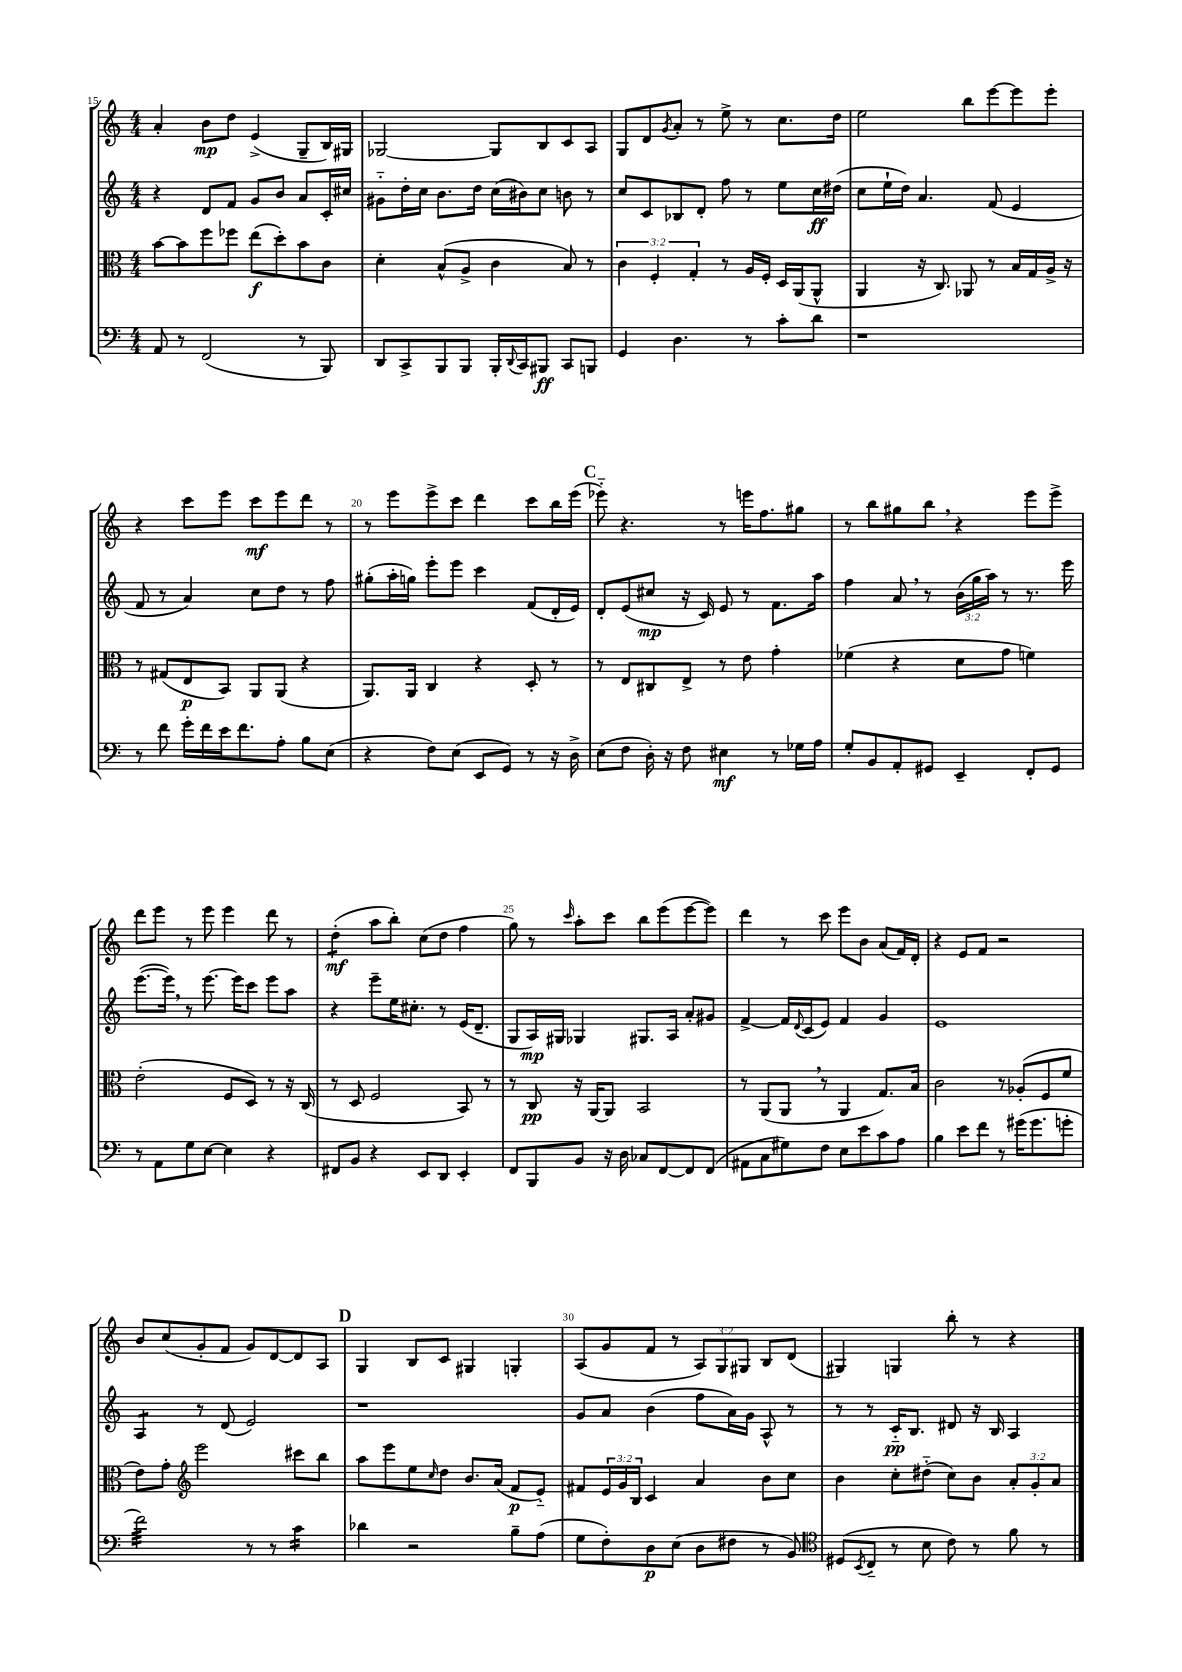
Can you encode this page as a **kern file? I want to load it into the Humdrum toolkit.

**kern	**kern	**kern	**kern
*staff4	*staff3	*staff2	*staff1
*clefF4	*clefC3	*clefG2	*clefG2
*k[]	*k[]	*k[]	*k[]
*M4/4	*M4/4	*M4/4	*M4/4
8AA	[8b	4r	4a'
8r	8b]	.	.
(2FF	8ff	8d	8b
.	8ff-	8f	8dd
.	(8ee	8g	(4e^
.	8dd')	8b	.
8r	8b	8a	8G~
8BBB)	8c	16c'	16B)
.	.	16cc#	16G#
=	=	=	=
8DD	4d'	8g#'~	[2G-
8CC^	.	16dd'	.
.	.	16cc	.
8BBB	(8B^^	8.b	.
8BBB	8A^	.	.
.	.	16dd	.
16BBB'	4c	(16cc	8G-]
8qqDD	.	.	.
16CC	.	16b#)	.
8BBB#	.	8cc	8B
8CC	8B)	8b	8c
8BBB	8r	8r	8A
=	=	=	=
4GG	6c	8cc	8G
.	.	8c	8d
.	6F'	.	.
.	.	.	8qg
4.D	.	8B-	8a'
.	6G'	.	.
.	.	8d'	8r
.	8r	8ff	8ee^
8r	16A	8r	8r
.	16F'	.	.
8c'	16D	8ee	8.cc
.	(16AA	.	.
8d	8AA^^	16cc	.
.	.	(16dd#	16dd
=	=	=	=
1r	4AA	8cc	2ee
.	.	16ee`	.
.	.	16dd)	.
.	16r	4.a	.
.	8.C)	.	.
.	8AA-	.	8bb
.	8r	(8f	[8eee
.	16B	4e	8eee]
.	16G	.	.
.	16A^	.	8eee'
.	16r	.	.
=	=	=	=
8r	8r	8f	4r
8f	(8G#	8r	.
16g'	8E	4a)	8ccc
16f	.	.	.
16e	8BB)	.	8eee
8.f	.	.	.
.	8AA	8cc	8ccc
8A'	(8AA	8dd	8eee
8B	4r	8r	8ddd
(8E	.	8ff	8r
=	=	=	=
4r	8.AA)	(8gg#'	8r
.	.	16aa'	8eee
.	16AA	16gg)	.
8F)	4C	8eee'	8eee^
(8E	.	8eee	8ccc
8EE	4r	4ccc	4ddd
8GG)	.	.	.
8r	8D'	(8f	8ccc
16r	8r	16d'	16bb
16D^	.	16e)	(16eee
=	=	=	=
(8E	8r	8d'	8eee-'~)
8F	8E	(8e	4.r
16D')	8C#	8cc#	.
16r	.	.	.
8F	8E^	16r	.
.	.	16c)	.
4E#	8r	8e	8r
.	8e	8r	16eee
.	.	.	8.ff
8r	4g'	8.f	.
16G-	.	.	8gg#
16A	.	16aa	.
=	=	=	=
8G'	(4f-	4ff	8r
8BB	.	.	8bb
8AA'	4r	8a	8gg#
8GG#	.	8r	8bb
4EE~	8d	(24b	4r
.	.	24gg	.
.	.	24aa)	.
.	8g	8r	.
8FF'	4f)	8.r	8eee
8GG#	.	.	8eee^
.	.	16eee	.
=	=	=	=
8r	(2e'	([8.eee	8ddd
8AA	.	.	8eee
.	.	16eee])	.
8G	.	8r	8r
[8E	.	[8.eee	8eee
4E]	8F	.	4eee
.	.	16eee]	.
.	8D)	8ccc	.
4r	8r	8eee	8ddd
.	16r	8aa	8r
.	(16C	.	.
=	=	=	=
8FF#	8r	4r	(4dd'
8BB	8D	.	.
4r	2F	8eee~	8aa
.	.	16ee	8bb')
.	.	8.cc#'	.
8EE	.	.	(8cc
8DD	.	8r	8dd
4EE'	8BB)	(16e	4ff
.	.	8.d~	.
.	8r	.	.
=	=	=	=
8FF	8r	8G	8gg)
8BBB	8C	16A)	8r
.	.	16G#	.
.	.	.	16qqccc
8BB	16r	4G-	8aa'
.	[16AA	.	.
16r	8AA]	.	8ccc
16D	.	.	.
8C-	2BB	8.G#	8bb
[8FF	.	.	(8eee
.	.	16A	.
8FF]	.	8a'	[8eee
(8FF	.	8g#	8eee])
=	=	=	=
8AA#	8r	[4f^	4ddd
8C	(8AA	.	.
8G#)	8AA	16f]	8r
.	.	8qqd	.
.	.	(16c	.
8F	8r	8e)	8ccc
8E	4AA	4f	8eee
8e	.	.	8b
8c	8.G)	4g	(8a
8A	.	.	16f)
.	16B	.	16d'
=	=	=	=
4B	2c	1e	4r
8e	.	.	8e
8f	.	.	8f
8r	8r	.	2r
(16g#	(8A-'	.	.
8.g#	.	.	.
.	8F	.	.
8g'	8f	.	.
=	=	=	=
2f)	8e)	4A	8b
.	8g'	.	(8cc
*	*clefG2	*	*
.	2eee	8r	8g'
.	.	(8d	8f
8r	.	2e)	8g)
8r	.	.	[8d
4c	8ccc#	.	8d]
.	8bb	.	8A
=	=	=	=
4d-	8aa	1r	4G
.	8eee	.	.
2r	8ee	.	8B
.	16qqcc	.	.
.	8dd	.	8c
.	8.b	.	4G#
.	(16a	.	.
8B~	8f	.	4G'
(8A	8e'~)	.	.
=	=	=	=
8G	8f#	8g	(8A
8F')	24e	8a	8g
.	24g	.	.
.	24B	.	.
8D	4c	(4b	8f
(8E	.	.	8r
8D	4a	8ff	12A)
.	.	.	12G
8F#	.	16a)	.
.	.	.	12G#
.	.	16g	.
8r	8b	8A^^	8B
8BB)	8cc	8r	(8d
=	=	=	=
*clefC4	*	*	*
(8D#	4b	8r	4G#)
8qBB	.	.	.
8C'~	.	8r	.
8r	8cc'	16c'~	4G
.	.	8.B	.
8B	(8dd#'~	.	.
8c)	8cc)	8d#	8bb'
8r	8b	16r	8r
.	.	16B	.
8f	12a'	4A	4r
.	12g'	.	.
8r	.	.	.
.	12a	.	.
==	==	==	==
*-	*-	*-	*-
